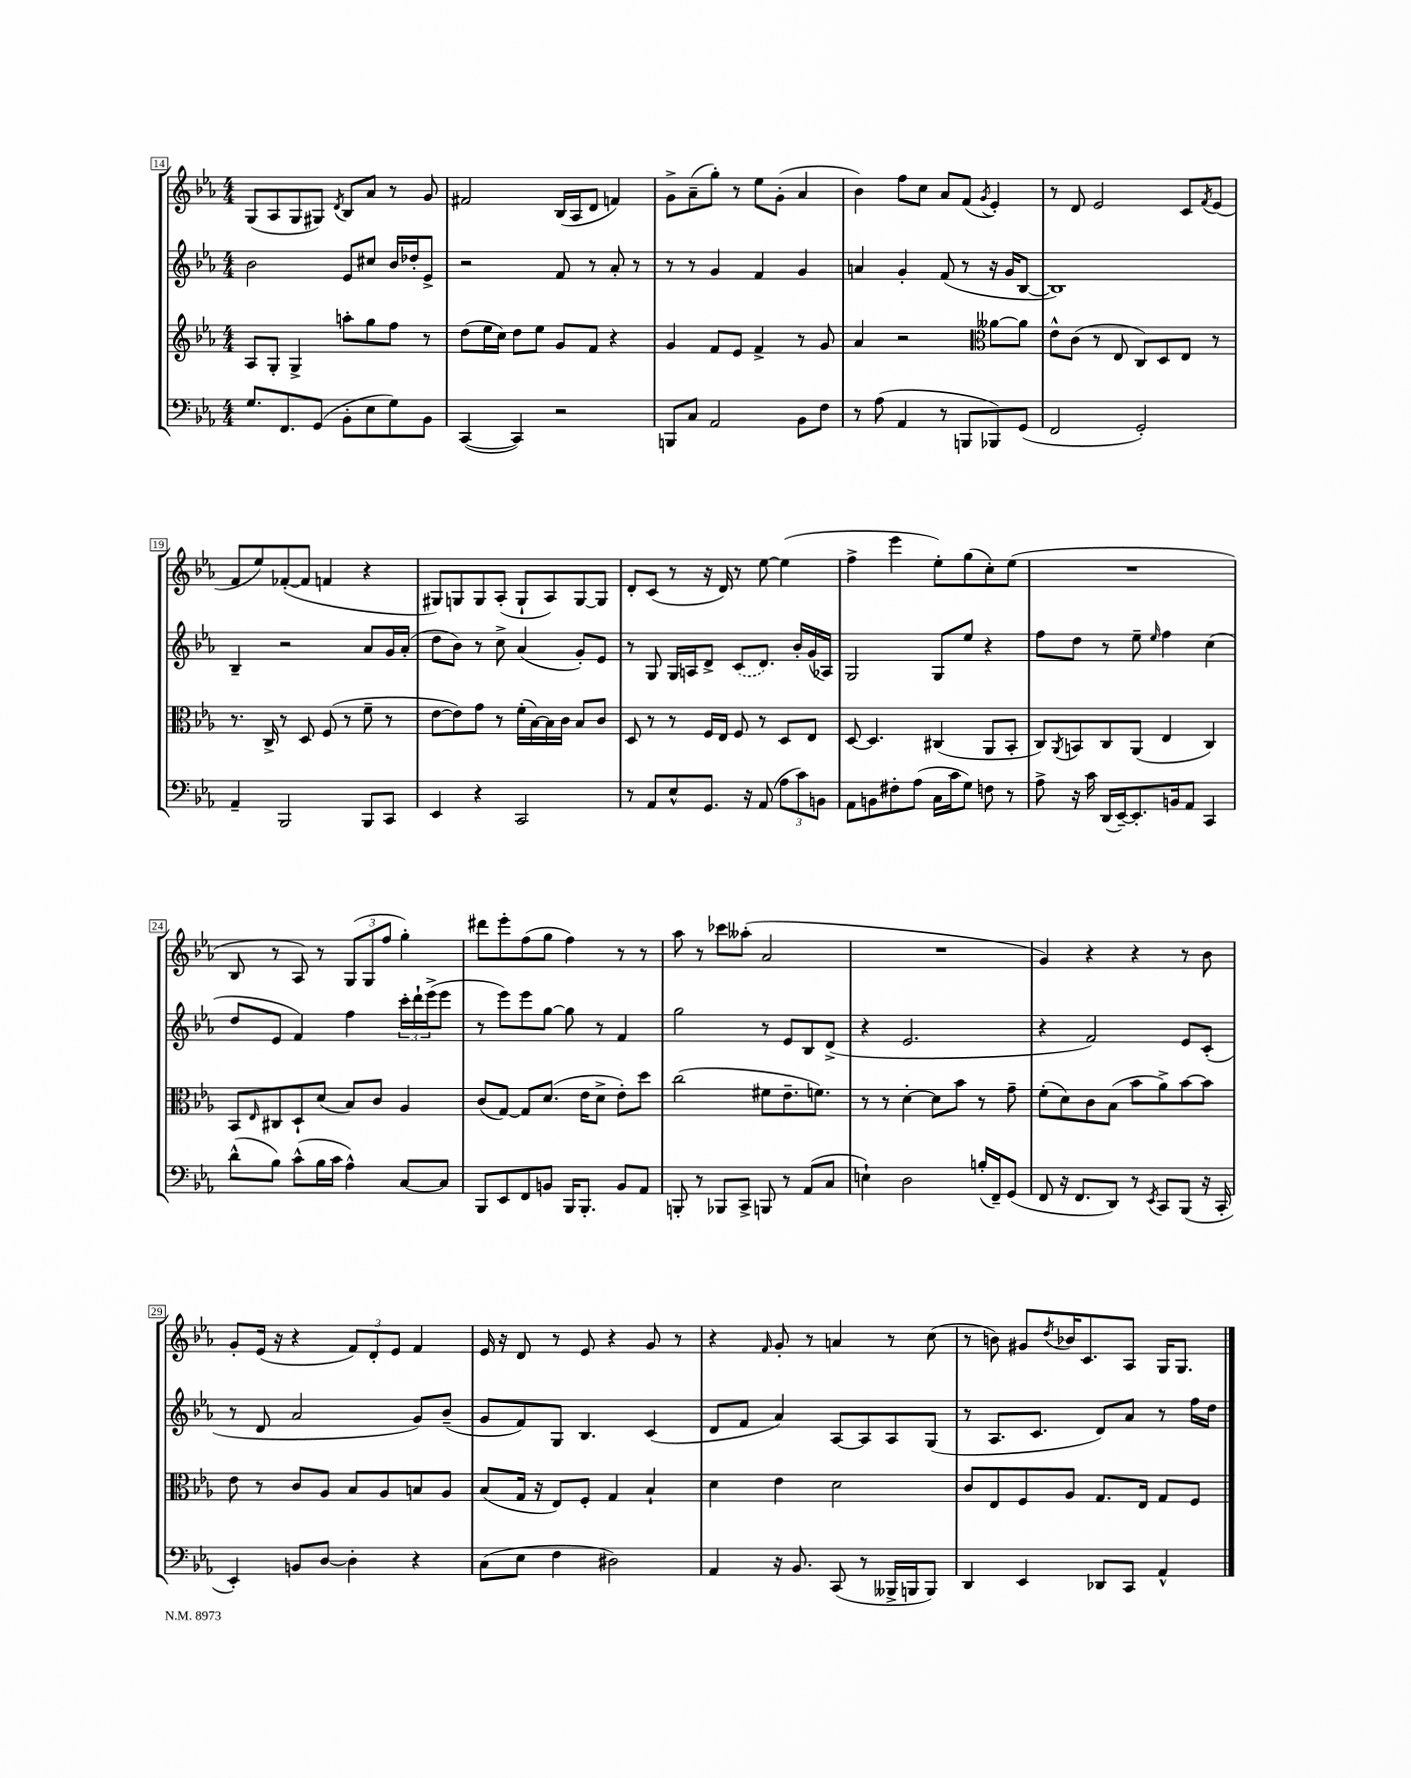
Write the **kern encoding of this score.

**kern	**kern	**kern	**kern
*part4	*part3	*part2	*part1
*staff4	*staff3	*staff2	*staff1
*clefF4	*clefG2	*clefG2	*clefG2
*k[b-e-a-]	*k[b-e-a-]	*k[b-e-a-]	*k[b-e-a-]
*M4/4	*M4/4	*M4/4	*M4/4
=14	=14	=14	=14
8.G/L	8A-/L	2b-\	(8G/L
.	8G'/J	.	8A-/
8.FF/	.	.	.
.	4G^/	.	8G/
(8GG/J	.	.	8G#X/J)
.	.	.	8qd/
8BB-'\L	8aan'\L	8e-/L	8B-/L
8E-\	8gg\	8cc#X/J	8a-/J
8G\)	8ff\J	16b-/LL	8r
.	.	16dd-X'/J	.
8BB-\J	8r	8e-^/J	8g/
=15	=15	=15	=15
([4CC/	(8dd\L	2r	2f#X/
.	16ee-\L	.	.
.	16cc\JJ)	.	.
4CC/])	8dd\L	.	.
.	8ee-\J	.	.
2r	8g/L	8f/	(16B-/LL
.	.	.	16A-/J
.	8f/J	8r	8d/J
.	4r	8a-'/	4fn/)
.	.	8r	.
=16	=16	=16	=16
8BBBn/L	4g/	8r	8g^\L
8C/J	.	8r	(8a-~\
2AA-/	8f/L	4g/	8gg'\J)
.	8e-/J	.	8r
.	4f^/	4f/	8ee-\L
.	.	.	(8g'\J
8BB-\L	8r	4g/	4a-/
8F\J	8g/	.	.
=17	=17	=17	=17
8r	4a-/	4an/	4b-\)
(8A-\	.	.	.
4AA-/	2r	4g'/	8ff\L
.	.	.	8cc\J
8r	.	(8f/	8a-/L
8BBBn/L	.	8r	(8f/J
*	*clefC3	*	*
.	.	.	8qg/
8BBB-X/)	[8a--X\L	16r	4e-'/)
.	.	16g/KL	.
(8GG/J	8a--\J]	[8B-/J	.
=18	=18	=18	=18
2FF/	8e-^^\L	1B-])	8r
.	(8c\J	.	8d/
.	8r	.	2e-/
.	8E-/	.	.
2GG'/)	8C/L)	.	.
.	8D/	.	.
.	8E-/J	.	8c/L
.	.	.	8qf/
.	8r	.	(8e-/J
!!LO:LB:g=z
=19	=19	=19	=19
4AA-~/	8.r	4B-~/	8f/L
.	.	.	8ee-/)
.	16C^/	.	.
2BBB-/	8r	2r	([8f-X'/
.	8D/	.	8f-/J]
.	(8F/	.	4fn/
.	8r	.	.
8BBB-/L	8f~\	8a-/L	4r
8CC/J	8r	16g/L	.
.	.	(16a-'/JJ	.
=20	=20	=20	=20
4EE-/	[8e-\L	8dd\L	8G#X/L)
.	8e-\])	8b-\J)	8Gn/
4r	8g\J	8r	8G/
.	8r	8cc^\	(8A-'/J
2CC/	(16f'\LL	(4a-/	8G`/L
.	[16B-\)	.	.
.	16B-\]	.	8A-/)
.	16c\JJ	.	.
.	8B-/L	8g'/L)	[8G/
.	8c/J	8e-/J	8G/J]
=21	=21	=21	=21
8r	8D/	8r	8d'/L
8AA-/L	8r	8G/	(8c/J
8E-^^/	8r	16G/LL	8r
.	.	16An/J	.
8.GG/J	16F/LL	8d^/J	16r
.	16E-/JJ	.	16d/)
.	8F/	(8c/L	8r
16r	.	.	.
(8AA-/	8r	8.d/J)	[8ee-\
12A-\L	8D/L	.	(4ee-\]
.	.	16b-'/LL	.
12c\)	.	.	.
.	8E-/J	(16g/	.
12BBn\J	.	.	.
.	.	16A-X/JJ)	.
=22	=22	=22	=22
8AA-\L	[8D/	2G/	4ff^\
8BBn\	4.D/]	.	.
8F#X'\	.	.	4eee-\
(8A-\J	.	.	.
16C\LL	(4C#X/	8G/L	8ee-'\L)
16c\J	.	.	.
8G\J)	.	8ee-/J	(8gg\
8Fn\	8AA-/L	4r	8cc'\)
8r	8BB-'/J	.	(8ee-\J
=23	=23	=23	=23
8A-^\	8C/L)	8ff\L	1r
.	8qAA-/	.	.
16r	8BBn/	8dd\J	.
16c\	.	.	.
(16DD/LL	8C/	8r	.
[16EE-~/J)	.	.	.
8.EE-'/]	(8AA-/J	8ee-~\	.
.	.	16qqee-/	.
.	4E-/	4ff\	.
16BBn/k	.	.	.
8AA-/J	.	.	.
4CC/	4C/)	(4cc\	.
!!LO:LB:g=z
=24	=24	=24	=24
(8d^^\L	8BB-/L	8dd/L	8B-/
.	16qqE-/	.	.
8B-\J)	8C#X/	8e-/J	8r
(8c^^\L	8D`/	4f/)	8A-/)
16B-\L	(8d/J	.	8r
16c\JJ	.	.	.
4A-^^\)	8B-/L)	4ff\	(12G/L
.	.	.	12G/
.	8c/J	.	.
.	.	.	12ff/J
[8C/L	4A-/	24ccc'\LL	4gg'\)
.	.	24ddd`\	.
.	.	(24eee-^\J	.
8C/J]	.	8eee-\J	.
=25	=25	=25	=25
8BBB-/L	(8c/L	8r	8ddd#X\L
8EE-/	[8G/J)	8eee-\L)	8eee-'\
8FF/	8G/L]	8eee-\	(8ff\
8BBn/J	(8.d/J	[8gg\J	8gg\J
16BBB-/KL	.	8gg\]	4ff\)
8.BBB-'/J	16e-\KL	.	.
.	8d^\J	8r	.
8BB/L	8e-'\L)	4f/	8r
8AA-/J	8dd\J	.	8r
=26	=26	=26	=26
8BBBn'/	(2cc\	2gg\	8aa-\
8r	.	.	8r
8BBB-X/L	.	.	8ccc-X\L
8CC^/J	.	.	(8aa--X'\J
8BBBn/	8f#X\L	8r	2a-/
8r	8.e-~\	8e-/L	.
(8AA-/L	.	8B-/	.
.	8.fn\J)	.	.
8C/J	.	(8d^/J	.
=27	=27	=27	=27
4En`\)	8r	4r	1r
.	8r	.	.
2D\	[4d'\	2.e-/	.
.	8d\L]	.	.
.	8b-\J	.	.
(16Bn'/LL	8r	.	.
16FF~/J)	.	.	.
(8GG/J	8g~\	.	.
=28	=28	=28	=28
8FF/	(8f'\L	4r	4g/)
16r	8d\)	.	.
8.FF/L	.	.	.
.	8c\	2f/)	4r
8DD/J)	(8B-\J	.	.
8r	8b-\L	.	4r
8qEE-/	.	.	.
8CC/L	8a-^\)	.	.
(8BBB-/J	[8b-\	8e-/L	8r
16r	8b-\J]	(8c'/J	8b-\
16CC'/	.	.	.
!!LO:LB:g=z
=29	=29	=29	=29
4EE-'/)	8e-\	8r	8g'/L
.	8r	8d/	(16e-/Jk
.	.	.	16r
8BBn/L	8c/L	2a-/	4r
[8D/J	8A-/J	.	.
4D'\]	8B-/L	.	12f/L)
.	.	.	12d'/
.	8A-/	.	.
.	.	.	12e-/J
4r	8Bn/	8g/L)	4f/
.	8A-/J	(8b-~/J	.
=30	=30	=30	=30
(8C\L	(8B-/L	8g/L	16e-/
.	.	.	16r
8E-\J	16G/Jk	8f/)	8d/
.	16r	.	.
4F\	8E-/L)	8G/J	8r
.	8F'/J	4.B-/	8e-/
2D#X\)	4G/	.	4r
.	4B-`/	(4c/	8g/
.	.	.	8r
=31	=31	=31	=31
4AA-/	4d\	8d/L	4r
.	.	8f/J	.
.	.	.	16qqf/
16r	4e-\	4a-/)	8g'/
8.BB-/	.	.	.
.	.	.	8r
(8CC/	2d\	[8A-/L	4an/
8r	.	8A-/]	.
16BBB--X^/LL	.	8A-/	8r
16BBBn/J	.	.	.
8BBB/J)	.	(8G/J	(8cc\
=32	=32	=32	=32
4DD/	8c/L	8r	8r
.	8E-/	8.A-/L	8bn\)
4EE-/	8F/	.	8g#X/L
.	.	8.c/J	.
.	.	.	8qdd/
.	8A-/J	.	16b-X/K
.	.	.	8.c/
8DD-X/L	8.G/L	8d/L)	.
8CC/J	.	8a-/J	8A-/J
.	16E-/Jk	.	.
4AA-^^/	8G/L	8r	16G/KL
.	.	.	8.G/J
.	8F/J	16ff\LL	.
.	.	16dd\JJ	.
==	==	==	==
*-	*-	*-	*-
